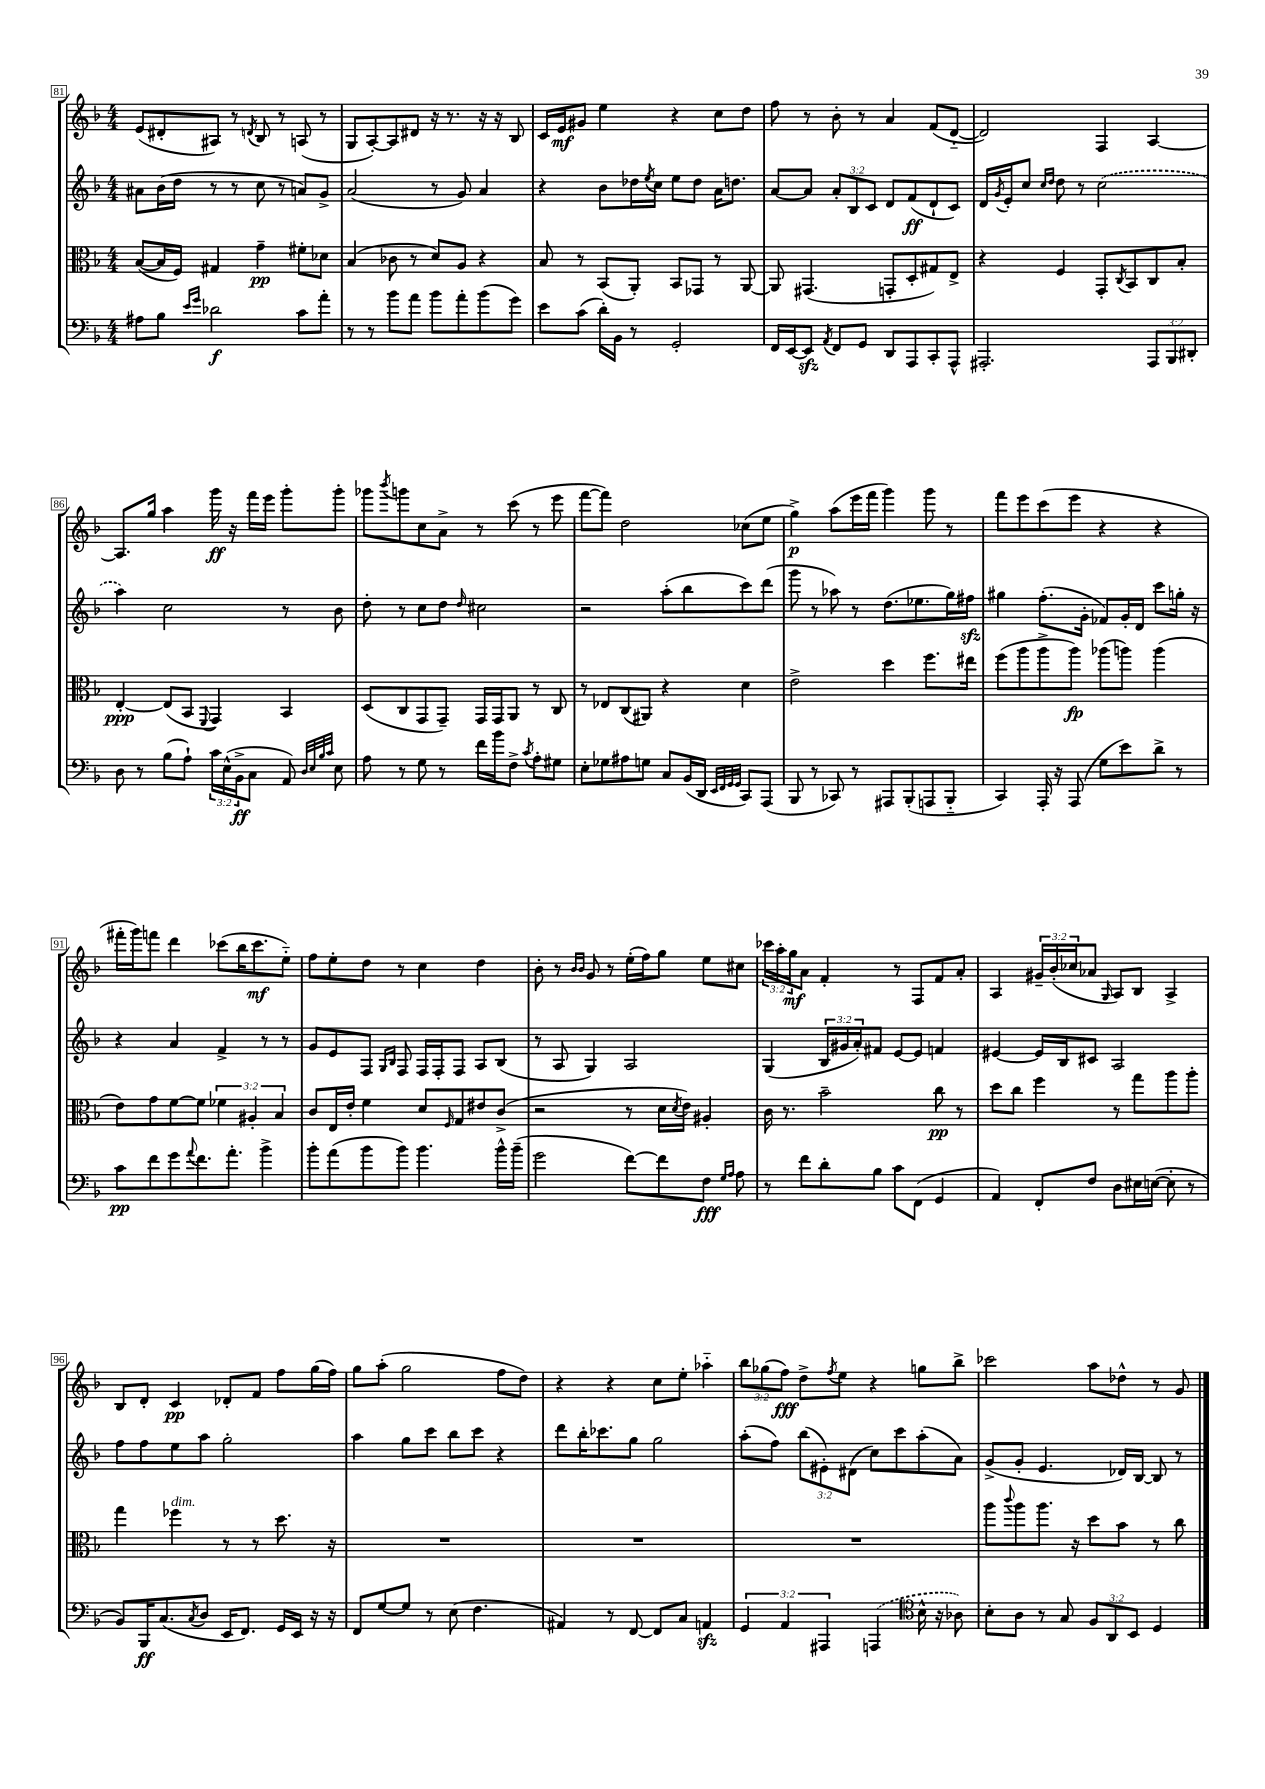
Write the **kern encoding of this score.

**kern	**dynam	**kern	**dynam	**kern	**dynam	**kern	**dynam
*part4	*part4	*part3	*part3	*part2	*part2	*part1	*part1
*staff4	*staff4	*staff3	*staff3	*staff2	*staff2	*staff1	*staff1
*clefF4	*	*clefC3	*	*clefG2	*	*clefG2	*
*k[b-]	*	*k[b-]	*	*k[b-]	*	*k[b-]	*
*M4/4	*	*M4/4	*	*M4/4	*	*M4/4	*
=81	=81	=81	=81	=81	=81	=81	=81
8A#X\L	.	([8B-/L	.	8a#X\L	.	(8e/L	.
8B-\J	.	16B-/L]	.	(16b-\L	.	8d#X'/	.
.	.	16F/JJ)	.	16dd\JJ	.	.	.
16qqe/LL	.	.	.	.	.	.	.
16qqg/JJ	.	.	.	.	.	.	.
2d-X\	f	4G#X/	.	8r	.	8A#X/J)	.
.	.	.	.	8r	.	8r	.
.	.	.	.	.	.	8qdn/	.
.	.	4g~\	pp	8cc\	.	8B-/	.
.	.	.	.	8r	.	8r	.
8c\L	.	8f#X'\L	.	8an/L)	.	(8An/	.
8a'\J	.	8d-X\J	.	8g^/J	.	8r	.
=82	=82	=82	=82	=82	=82	=82	=82
8r	.	(4B-/	.	(2a/	.	8G/L	.
8r	.	.	.	.	.	[8A'/)	.
8b-\L	.	8c-X\	.	.	.	8A/]	.
8a\J	.	8r	.	.	.	8d#X/J	.
8b-\L	.	8d/L)	.	8r	.	16r	.
.	.	.	.	.	.	8.r	.
8a'\	.	8A/J	.	8g/)	.	.	.
(8b-\	.	4r	.	4a/	.	16r	.
.	.	.	.	.	.	16r	.
8g\J)	.	.	.	.	.	8B-/	.
=83	=83	=83	=83	=83	=83	=83	=83
8e\L	.	8B-/	.	4r	.	16c/LL	.
.	.	.	.	.	.	16e/J	mf
(8c\J	.	8r	.	.	.	8g#X/J	.
16d'\LL)	.	(8BB-/L	.	8b-\L	.	4ee\	.
16BB-\JJ	.	.	.	.	.	.	.
8r	.	8AA'/J)	.	16dd-X\L	.	.	.
.	.	.	.	8qee/	.	.	.
.	.	.	.	16cc\JJ	.	.	.
2GG'/	.	8BB-/L	.	8ee\L	.	4r	.
.	.	8GG-X/J	.	8dd-\J	.	.	.
.	.	8r	.	16a\KL	.	8cc\L	.
.	.	.	.	8.ddn\J	.	.	.
.	.	[8AA/	.	.	.	8dd\J	.
=84	=84	=84	=84	=84	=84	=84	=84
16FF/LL	.	8AA/]	.	[8a/L	.	8ff\	.
[16EE/J	.	.	.	.	.	.	.
8EEzz/J]	.	(4.GG#X/	.	8a/J]	.	8r	.
8qAA/	.	.	.	.	.	.	.
8FF/L	.	.	.	12a'/L	.	8b-'\	.
.	.	.	.	12B-/	.	.	.
8GG/J	.	.	.	.	.	8r	.
.	.	.	.	12c/J	.	.	.
8DD/L	.	8GGn'/L	.	8d/L	.	4a/	.
8AAA/	.	8D'/	.	(8f/	ff	.	.
8CC'/	.	8G#X/)	.	8d`/	.	(8f/L	.
8AAA^^/J	.	8E^/J	.	8c/J)	.	[8d/J	.
=85	=85	=85	=85	=85	=85	=85	=85
2.AAA#X'/	.	4r	.	16d/LL	.	2d/])	.
.	.	.	.	8qg/	.	.	.
.	.	.	.	16e'/J	.	.	.
.	.	.	.	8cc/J	.	.	.
.	.	.	.	16qqcc/LL	.	.	.
.	.	.	.	16qqdd/JJ	.	.	.
.	.	4F/	.	8dd\	.	.	.
.	.	.	.	8r	.	.	.
.	.	8GG'/L	.	(2cc\	.	4F/	.
.	.	8qC/	.	.	.	.	.
.	.	8BB-/	.	.	.	.	.
12AAA#/L	.	8C/	.	.	.	[4A/	.
12BBB-/	.	.	.	.	.	.	.
.	.	8B-'/J	.	.	.	.	.
12DD#X'/J	.	.	.	.	.	.	.
!!LO:LB:g=z
=86	=86	=86	=86	=86	=86	=86	=86
8D\	.	[4E'/	ppp	4aa\)	.	8.A/L]	.
8r	.	.	.	.	.	.	.
.	.	.	.	.	.	16gg/Jk	.
(8B-\L	.	(8E/L]	.	2cc\	.	4aa\	.
8A`\J)	.	8BB-/J	.	.	.	.	.
.	.	8qqFF/	.	.	.	.	.
24c\LL	.	4GG/)	.	.	.	16ggg\	ff
(24E^^\	.	.	.	.	.	.	.
.	.	.	.	.	.	16r	.
24BB-^\J	ff	.	.	.	.	.	.
8C\J	.	.	.	.	.	16fff\LL	.
.	.	.	.	.	.	16eee\JJ	.
8AA/)	.	4BB-/	.	8r	.	8ggg'\L	.
32qqD/LLL	.	.	.	.	.	.	.
32qqE/	.	.	.	.	.	.	.
32qqB-/	.	.	.	.	.	.	.
32qqc/JJJ	.	.	.	.	.	.	.
8E\	.	.	.	8b-\	.	8ggg'\J	.
=87	=87	=87	=87	=87	=87	=87	=87
8A\	.	(8D/L	.	8dd'\	.	8ggg-X\L	.
.	.	.	.	.	.	8qbbb-/	.
8r	.	8C/	.	8r	.	8gggn\	.
8G\	.	8GG/	.	8cc\L	.	8cc\	.
8r	.	8GG~/J)	.	8dd\J	.	8a^\J	.
.	.	.	.	16qqdd/	.	.	.
16f\LL	.	16GG/LL	.	2cc#X\	.	8r	.
16b-\J	.	16GG/J	.	.	.	.	.
8F^\J	.	8AA/J	.	.	.	(8ccc\	.
8qc/	.	.	.	.	.	.	.
8A'\L	.	8r	.	.	.	8r	.
8G#X\J	.	8C/	.	.	.	8eee\	.
=88	=88	=88	=88	=88	=88	=88	=88
8E'\L	.	8r	.	2r	.	[8fff\L	.
8G-X\	.	8E-X/L	.	.	.	8fff\J])	.
8A#X\	.	(8C/	.	.	.	2dd\	.
8Gn\J	.	8AA#X/J)	.	.	.	.	.
8C/L	.	4r	.	(8aa'\L	.	.	.
(16BB-/L	.	.	.	8bb-\	.	.	.
16DD/JJ	.	.	.	.	.	.	.
32qqEE/LLL	.	.	.	.	.	.	.
32qqFF/	.	.	.	.	.	.	.
32qqGG/	.	.	.	.	.	.	.
32qqGG/JJJ	.	.	.	.	.	.	.
8CC/L)	.	4d\	.	8ccc\)	.	(8cc-X\L	.
(8AAA/J	.	.	.	(8ddd\J	.	8ee\J	.
=89	=89	=89	=89	=89	=89	=89	=89
8BBB-/	.	2e^\	.	8ggg\	.	4gg^\)	p
8r	.	.	.	8r	.	.	.
8CC-X/)	.	.	.	8aa-X\)	.	(8aa\L	.
8r	.	.	.	8r	.	16eee\L	.
.	.	.	.	.	.	16fff\JJ	.
8AAA#X/L	.	4dd\	.	(8.dd\L	.	4ggg\)	.
(8BBB-'/	.	.	.	.	.	.	.
.	.	.	.	8.ee-X\	.	.	.
8AAAn/	.	8.ff\L	.	.	.	8ggg\	.
8BBB-/J	.	.	.	16gg\L)	.	8r	.
.	.	16ee#X\Jk	.	16ff#Xzz\JJ	.	.	.
=90	=90	=90	=90	=90	=90	=90	=90
4CC/)	.	(8ff\L	.	4gg#X\	.	8fff\L	.
.	.	8aa\	.	.	.	8eee\	.
16AAA'/	.	8aa^\	.	(8.ff'\L	.	(8ccc\	.
16r	.	.	.	.	.	.	.
(8AAA/	.	8aa\J)	fp	.	.	8eee\J	.
.	.	.	.	16g'\Jk	.	.	.
8G\L	.	(8aa-X\L	.	8f-X/L)	.	4r	.
8e\)	.	8aan\J)	.	16g'/L	.	.	.
.	.	.	.	16d/JJ	.	.	.
8d^\J	.	(4aa\	.	8ccc\L	.	4r	.
8r	.	.	.	16ggn'\Jk	.	.	.
.	.	.	.	16r	.	.	.
!!LO:LB:g=z
=91	=91	=91	=91	=91	=91	=91	=91
8c\L	pp	8e\L)	.	4r	.	16fff#X'\LL	.
.	.	.	.	.	.	16ggg\J)	.
8f\	.	8g\	.	.	.	8fffn\J	.
8g\	.	[8f\	.	4a/	.	4ddd\	.
8qqa/	.	.	.	.	.	.	.
8.f\	.	8f\J]	.	.	.	.	.
.	.	6f-X\	.	4f^/	.	(8ccc-X\L	.
8.a'\J	.	.	.	.	.	.	.
.	.	.	.	.	.	16bb-\K	.
.	.	6A#X'/	.	.	.	.	.
.	.	.	.	.	.	8.ccc-\	mf
4b-^\	.	.	.	8r	.	.	.
.	.	6B-/	.	.	.	.	.
.	.	.	.	8r	.	8ee\J)	.
=92	=92	=92	=92	=92	=92	=92	=92
8b-'\L	.	8c/L	.	8g/L	.	8ff\L	.
(8a\	.	16E/L	.	8e/	.	8ee'\	.
.	.	16e'/JJ	.	.	.	.	.
8b-\	.	4f\	.	8F/J	.	8dd\J	.
.	.	.	.	16qqG/LL	.	.	.
.	.	.	.	16qqB-/JJ	.	.	.
8b-\J)	.	.	.	8F/	.	8r	.
4.b-\	.	8d/L	.	16F/LL	.	4cc\	.
.	.	.	.	16F'/J	.	.	.
.	.	16qqF/	.	.	.	.	.
.	.	8G/	.	8F/J	.	.	.
.	.	8e#X/	.	8A/L	.	4dd\	.
16b-^^\LL	.	(8c^/J	.	(8B-/J	.	.	.
(16b-~\JJ	.	.	.	.	.	.	.
=93	=93	=93	=93	=93	=93	=93	=93
2g\	.	2r	.	8r	.	8b-'\	.
.	.	.	.	8A/	.	8r	.
.	.	.	.	.	.	16qqb-/LL	.
.	.	.	.	.	.	16qqb-/JJ	.
.	.	.	.	4G/)	.	8g/	.
.	.	.	.	.	.	8r	.
[8f\L)	.	8r	.	2A/	.	(16ee'\LL	.
.	.	.	.	.	.	16ff\J)	.
8f\]	.	16d\LL	.	.	.	8gg\J	.
.	.	8qd/	.	.	.	.	.
.	.	16e\JJ)	.	.	.	.	.
8F\J	fff	4A#X'/	.	.	.	8ee\L	.
16qqG/LL	.	.	.	.	.	.	.
16qqA/JJ	.	.	.	.	.	.	.
8A\	.	.	.	.	.	8cc#X\J	.
=94	=94	=94	=94	=94	=94	=94	=94
8r	.	16c\	.	(4G/	.	24ccc-X\LL	.
.	.	.	.	.	.	24aa'\	.
.	.	8.r	.	.	.	.	.
.	.	.	.	.	.	24gg\J	mf
8f\L	.	.	.	.	.	8a\J	.
8d'\	.	2b-~\	.	24B-/LL	.	4f'/	.
.	.	.	.	24g#X/	.	.	.
.	.	.	.	24a'/J)	.	.	.
8B-\J	.	.	.	8f#X/J	.	.	.
8c\L	.	.	.	[8e/L	.	8r	.
(8FF\J	.	.	.	8e/J]	.	8F/L	.
4GG/	.	8cc\	pp	4fn/	.	8f/	.
.	.	8r	.	.	.	8a'/J	.
=95	=95	=95	=95	=95	=95	=95	=95
4AA/)	.	8dd\L	.	[4e#X/	.	4A/	.
.	.	8cc\J	.	.	.	.	.
8FF'/L	.	4ff\	.	16e#/LL]	.	24g#X~/LL	.
.	.	.	.	.	.	(24b-'/	.
.	.	.	.	16B-/J	.	.	.
.	.	.	.	.	.	24cc-X/J	.
8F/J	.	.	.	8c#X/J	.	8a-X/J	.
.	.	.	.	.	.	16qqG/	.
8D\L	.	8r	.	2A/	.	8A/L)	.
16E#X\L	.	8gg\L	.	.	.	8B-/J	.
([16En\JJ	.	.	.	.	.	.	.
8E'\]	.	8aa\	.	.	.	4A^/	.
8r	.	8aa'\J	.	.	.	.	.
!!LO:LB:g=z
=96	=96	=96	=96	=96	=96	=96	=96
8BB-/L)	.	4gg\	.	8ff\L	.	8B-/L	.
16BBB-/K	ff	.	.	8ff\	.	8d'/J	.
(8.C/	.	.	.	.	.	.	.
!	!	!LO:TX:a:i:t=dim.	!	!	!	!	!
.	.	4ff-X\	.	8ee\	.	4c/	pp
8qC/	.	.	.	.	.	.	.
8D/J	.	.	.	8aa\J	.	.	.
16EE/KL	.	8r	.	2gg'\	.	8d-X'/L	.
8.FF/J)	.	.	.	.	.	.	.
.	.	8r	.	.	.	8f/J	.
16GG/LL	.	8.dd\	.	.	.	8ff\L	.
16EE/JJ	.	.	.	.	.	.	.
16r	.	.	.	.	.	(16gg\L	.
16r	.	16r	.	.	.	16ff\JJ)	.
=97	=97	=97	=97	=97	=97	=97	=97
8FF/L	.	1r	.	4aa\	.	8gg\L	.
[8G/	.	.	.	.	.	(8aa'\J	.
8G/J]	.	.	.	8gg\L	.	2gg\	.
8r	.	.	.	8ccc\J	.	.	.
(8E\	.	.	.	8bb-\L	.	.	.
4.F\	.	.	.	8ccc\J	.	.	.
.	.	.	.	4r	.	8ff\L	.
.	.	.	.	.	.	8dd\J)	.
=98	=98	=98	=98	=98	=98	=98	=98
4AA#X/)	.	1r	.	8ddd\L	.	4r	.
.	.	.	.	16bb-'\K	.	.	.
.	.	.	.	8.ccc-X\	.	.	.
8r	.	.	.	.	.	4r	.
[8FF/	.	.	.	8gg\J	.	.	.
8FF/L]	.	.	.	2gg\	.	8cc\L	.
8C/J	.	.	.	.	.	8ee'\J	.
4AAnzz/	.	.	.	.	.	4aa-X\	.
=99	=99	=99	=99	=99	=99	=99	=99
6GG/	.	1r	.	(8aa'\L	.	12bb-\L	.
.	.	.	.	.	.	(12gg-X\	.
.	.	.	.	8ff\J)	.	.	.
6AA/	.	.	.	.	.	12ff\J)	fff
.	.	.	.	(12bb-\L	.	8dd^\L	.
6AAA#X/	.	.	.	12e#X'\)	.	.	.
.	.	.	.	.	.	8qff/	.
.	.	.	.	.	.	8ee\J	.
.	.	.	.	(12d#X\J	.	.	.
(4AAAn/	.	.	.	8cc\L)	.	4r	.
.	.	.	.	8ccc\	.	.	.
*clefC4	*	*	*	*	*	*	*
16B-^^\	.	.	.	(8aa'\	.	8ggn\L	.
16r	.	.	.	.	.	.	.
8A-X\)	.	.	.	8a\J)	.	8bb-^\J	.
=100	=100	=100	=100	=100	=100	=100	=100
8B-'\L	.	8aa\L	.	(8g^/L	.	2ccc-X\	.
.	.	8qqccc/	.	.	.	.	.
8A\J	.	8aa\	.	8g'/J	.	.	.
8r	.	8.aa\J	.	4.e/	.	.	.
8G/	.	.	.	.	.	.	.
.	.	16r	.	.	.	.	.
12F/L	.	8dd\L	.	.	.	8aa\L	.
12AA/	.	.	.	.	.	.	.
.	.	8b-\J	.	16d-X/LL)	.	8dd-X^^\J	.
12BB-/J	.	.	.	.	.	.	.
.	.	.	.	[16B-/JJ	.	.	.
4D/	.	8r	.	8B-/]	.	8r	.
.	.	8cc\	.	8r	.	8g/	.
==	==	==	==	==	==	==	==
*-	*-	*-	*-	*-	*-	*-	*-
